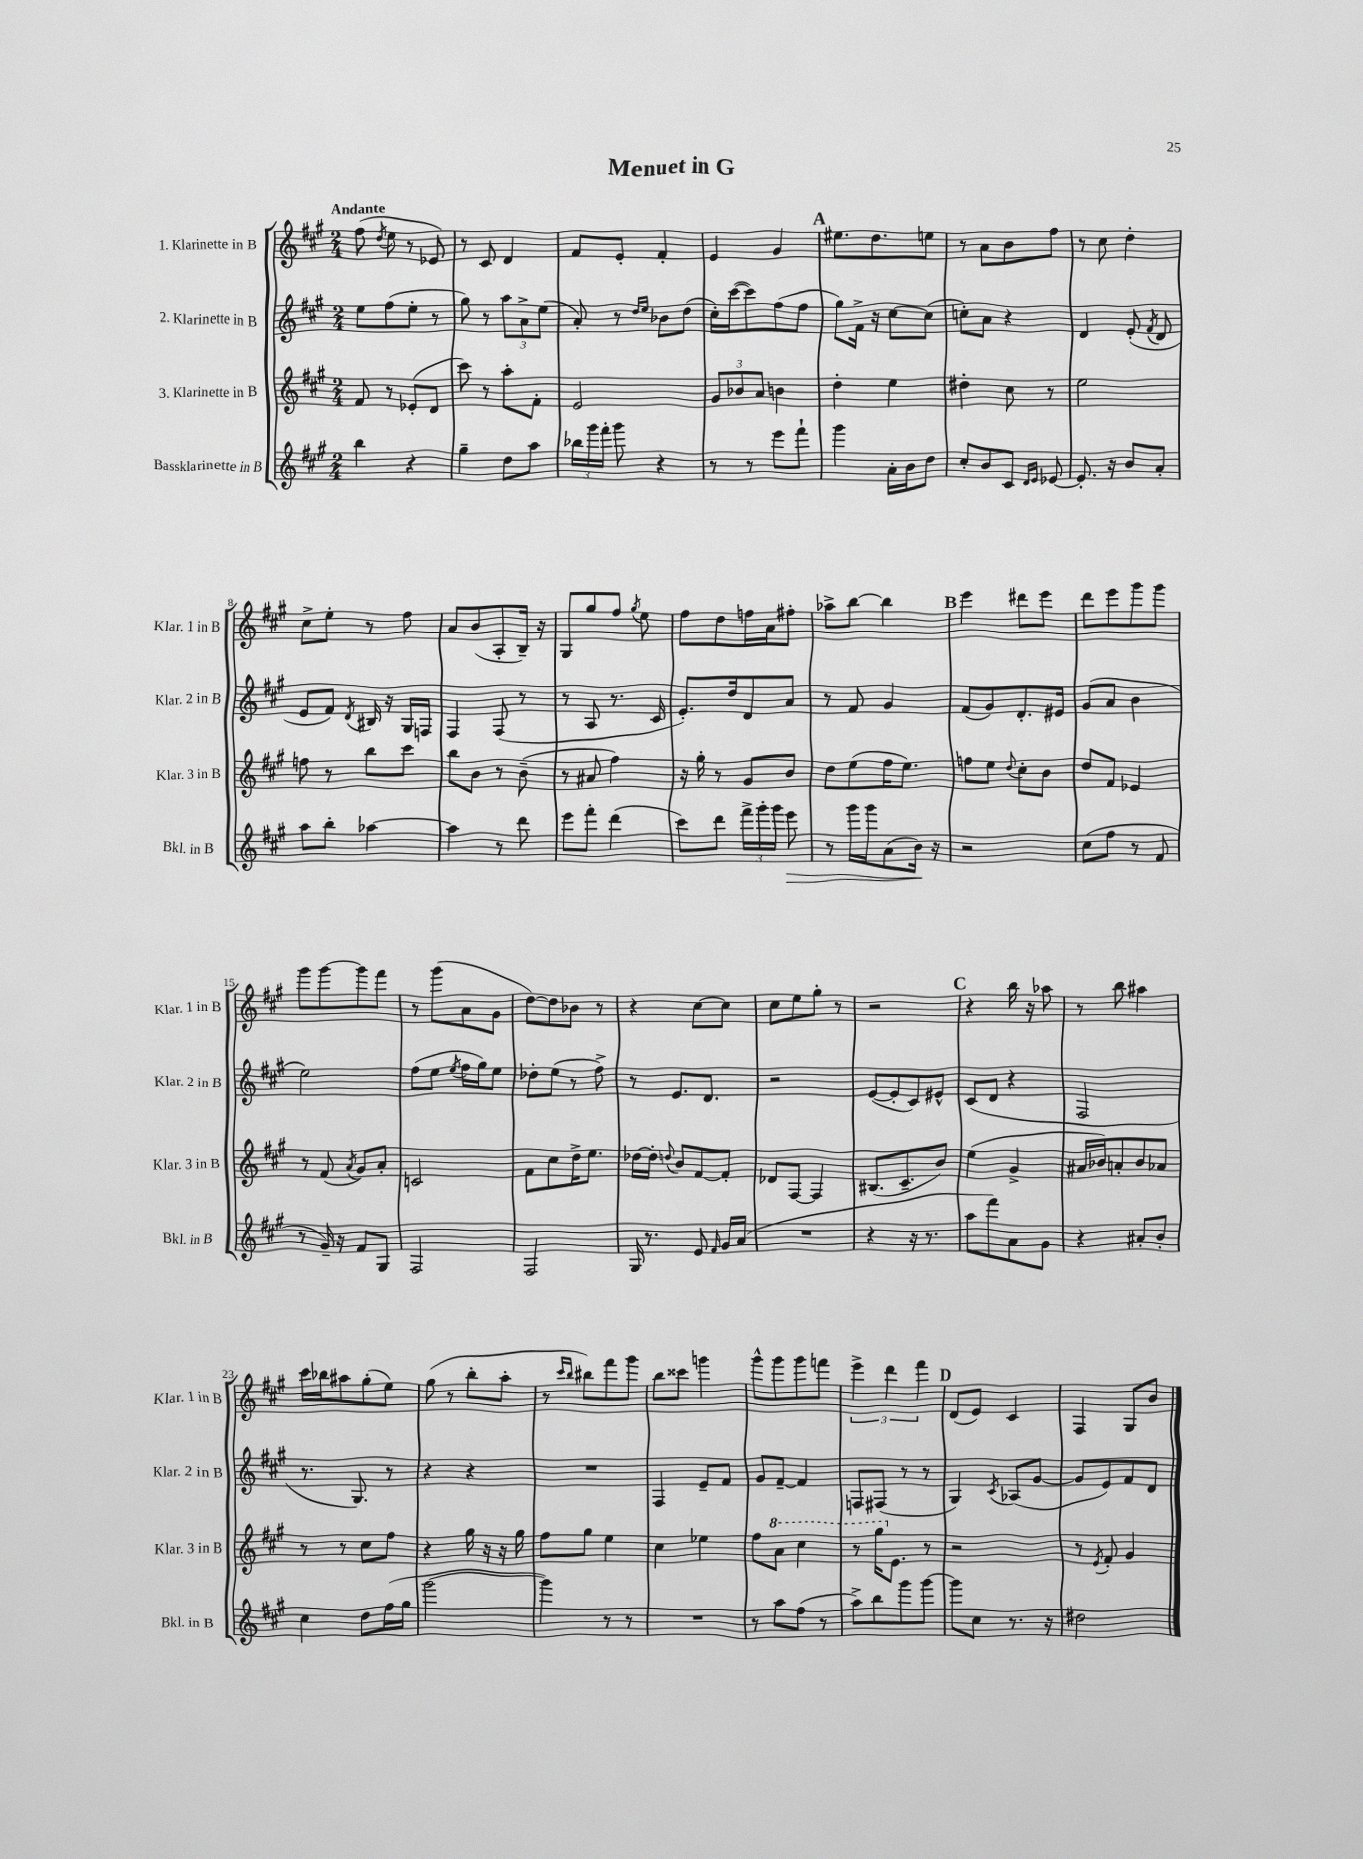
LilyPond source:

\header { title = "Menuet in G" }
<<
\new StaffGroup <<
\new Staff = "s0" \with { instrumentName = "1. Klarinette in B" shortInstrumentName = "Klar. 1 in B" } {
    \clef treble \key a \major \numericTimeSignature \time 2/4 \tempo "Andante"
    \autoBeamOff fis''8( \acciaccatura { d''8 } e''8 r8 ees'8) |
    r8 cis'8 d'4 |
    fis'8[ e'8]-. fis'4-. |
    e'4 gis'4 |
    \mark \markup { \bold "A" } eis''8.[ d''8. e''8] |
    r8 a'8[ b'8 fis''8] |
    r8 cis''8 d''4-. |
    cis''8[-> e''8]-. r8 fis''8 |
    a'8[ b'8( a8-. b16]--) r16 |
    gis8[ gis''8 fis''8] \acciaccatura { gis''8 } e''8 |
    fis''8[ d''8 f''16 a'16 fis''8]-. |
    aes''8[-> b''8]~ b''4 |
    \mark \markup { \bold "B" } e'''4 dis'''8[ e'''8] |
    d'''8[ e'''8 gis'''8 gis'''8] |
    gis'''8[ gis'''8~ gis'''8 fis'''8] |
    r8 gis'''8[( a'8 gis'8] |
    d''8[~) d''8 bes'8] r8 |
    r4 cis''8[~ cis''8] |
    cis''8[ e''8 gis''8]-. r8 |
    r2 |
    \mark \markup { \bold "C" } r4 b''16 r16 aes''8 |
    r8 b''8 ais''4 |
    cis'''16[ bes''16 ais''8 gis''8-.( e''8]) |
    gis''8( r8 b''8[-. a''8]-. |
    r8 \grace { cis'''16[ b''16] } bis''8[) fis'''8 gis'''8] |
    b''8[ cisis'''8] g'''4 |
    gis'''8[-^ gis'''8 gis'''8 f'''8] |
    \tuplet 3/2 { e'''4-> d'''4 fis'''4 } |
    \mark \markup { \bold "D" } d'8[( e'8]) cis'4 |
    fis4 gis8[ b'8] \bar "|." |
}
\new Staff = "s1" \with { instrumentName = "2. Klarinette in B" shortInstrumentName = "Klar. 2 in B" } {
    \clef treble \key a \major \numericTimeSignature \time 2/4
    \autoBeamOff e''8[ fis''8( e''8]-. r8 |
    gis''8) r8 \tuplet 3/2 { a''8[ a'8-> e''8]( } |
    a'8-.) r8 \grace { d''16[ e''16] } bes'8[ d''8]( |
    cis''16[-.) cis'''16~( cis'''8) fis''8( fis''8] |
    \mark \markup { \bold "A" } gis''8[) fis'16]-> r16 cis''8[~ cis''8]( |
    c''8[-.) a'8] r4 |
    d'4 e'8-.( \acciaccatura { fis'8 } d'8 |
    e'8[ fis'8]) \acciaccatura { d'8 } bis16 r16 gis16[ f16] |
    fis4 fis8( r8 |
    r8 a8 r8. cis'16 |
    e'8.[-.) d''16 d'8 a'8] |
    r8 fis'8 gis'4 |
    \mark \markup { \bold "B" } fis'8[( gis'8) d'8.-. eis'16] |
    gis'8[( a'8] b'4 |
    e''2) |
    fis''8[( e''8] \acciaccatura { e''8 } fis''16[ gis''16) e''8] |
    des''8[-. e''8]( r8 fis''8->) |
    r8 e'8.[ d'8.] |
    r2 |
    e'8[~( e'8-. cis'8) eis'8]-^ |
    \mark \markup { \bold "C" } cis'8[( d'8] r4 |
    fis2 |
    r8. gis8.) r8 |
    r4 r4 |
    R2 |
    fis4 e'8[-- fis'8] |
    gis'8[ fis'8]~-- fis'4 |
    f8[ fis8]( r8 r8 |
    \mark \markup { \bold "D" } gis4) \acciaccatura { cis'8 } aes8[( gis'8]~ |
    gis'8[ e'8) fis'8 d'8] \bar "|." |
}
\new Staff = "s2" \with { instrumentName = "3. Klarinette in B" shortInstrumentName = "Klar. 3 in B" } {
    \clef treble \key a \major \numericTimeSignature \time 2/4
    \autoBeamOff fis'8 r8 ees'8[-.( d'8] |
    cis'''8) r8 a''8[-. fis'8]-. |
    e'2 |
    \tuplet 3/2 { gis'8[ bes'8 a'8] } b'4 |
    \mark \markup { \bold "A" } d''4-. e''4 |
    dis''4-. cis''8 r8 |
    e''2 |
    f''8 r8 b''8[ cis'''8] |
    b''8[ b'8] r8 b'8--( |
    r8 ais'8 fis''4) |
    r16 gis''16-. r8 gis'8[ b'8] |
    d''8[ e''8( fis''16 e''8.]) |
    \mark \markup { \bold "B" } f''8[ e''8] \appoggiatura { d''8 } cis''8[-. b'8] |
    d''8[ fis'8] ees'4 |
    r8 fis'8( \acciaccatura { a'8 } gis'8[) a'8]-. |
    c'2 |
    fis'8[ cis''8 d''16-> e''8.] |
    des''16[~ des''16]-. \appoggiatura { d''8 } b'8[ fis'8~ fis'8]-. |
    des'8[ fis8]~ fis4 |
    bis8.[( cis'8.-- b'8]) |
    \mark \markup { \bold "C" } e''4( gis'4-> |
    ais'16[ bes'16) a'8-. bes'8 aes'8] |
    r8 r8 cis''8[ fis''8] |
    r4 gis''16 r16 r16 gis''16 |
    fis''8[ gis''8] e''4 |
    cis''4 ees''4 |
    fis''8[ \ottava #1 a''8] cis'''4 |
    r8 gis'''16[ \ottava #0 e'8.] r8 |
    \mark \markup { \bold "D" } r2 |
    r8 \acciaccatura { e'8 } fis'8-. gis'4 \bar "|." |
}
\new Staff = "s3" \with { instrumentName = "Bassklarinette in B" shortInstrumentName = "Bkl. in B" } {
    \clef treble \key a \major \numericTimeSignature \time 2/4
    \autoBeamOff b''4 r4 |
    gis''4-- d''8[ a''8] |
    \tuplet 3/2 { bes''16[ gis'''16 fis'''16]-. } gis'''8 r4 |
    r8 r8 e'''8[ fis'''8]-! |
    \mark \markup { \bold "A" } gis'''4 a'16[-. b'16 d''8] |
    cis''8[-. b'8 cis'8] \grace { d'16[ e'16] } ees'8~ |
    ees'8.-. r16 b'8[ a'8]-. |
    a''8[ b''8]-. aes''4~ |
    aes''4 r8 d'''8 |
    e'''8[ fis'''8]-. d'''4( |
    cis'''8[) d'''8] \tuplet 3/2 { fis'''16[-> gis'''16-. gis'''16] } e'''8\> |
    r8 gis'''16[ gis'''16 a'8( b'16]\!) r16 |
    \mark \markup { \bold "B" } r2 |
    cis''8[( fis''8] r8 fis'8 |
    r8 gis'16--) r16 fis'8[ gis8] |
    fis2 |
    fis2 |
    gis16 r8. e'8 \grace { fis'16 } gis'16[ a'16]( |
    R2 |
    r4 r16 r8. |
    \mark \markup { \bold "C" } a''8[ fis'''8) a'8 gis'8] |
    r4 ais'8[-. b'8]-. |
    cis''4 d''8[ fis''16( gis''16] |
    gis'''2~ |
    gis'''4) r8 r8 |
    R2 |
    r8 a''8[ fis''8]( r8 |
    a''8[->) b''8 gis'''8 gis'''8]~ |
    \mark \markup { \bold "D" } gis'''8[ cis''8] r8. r16 |
    dis''2 \bar "|." |
}
>>
>>
